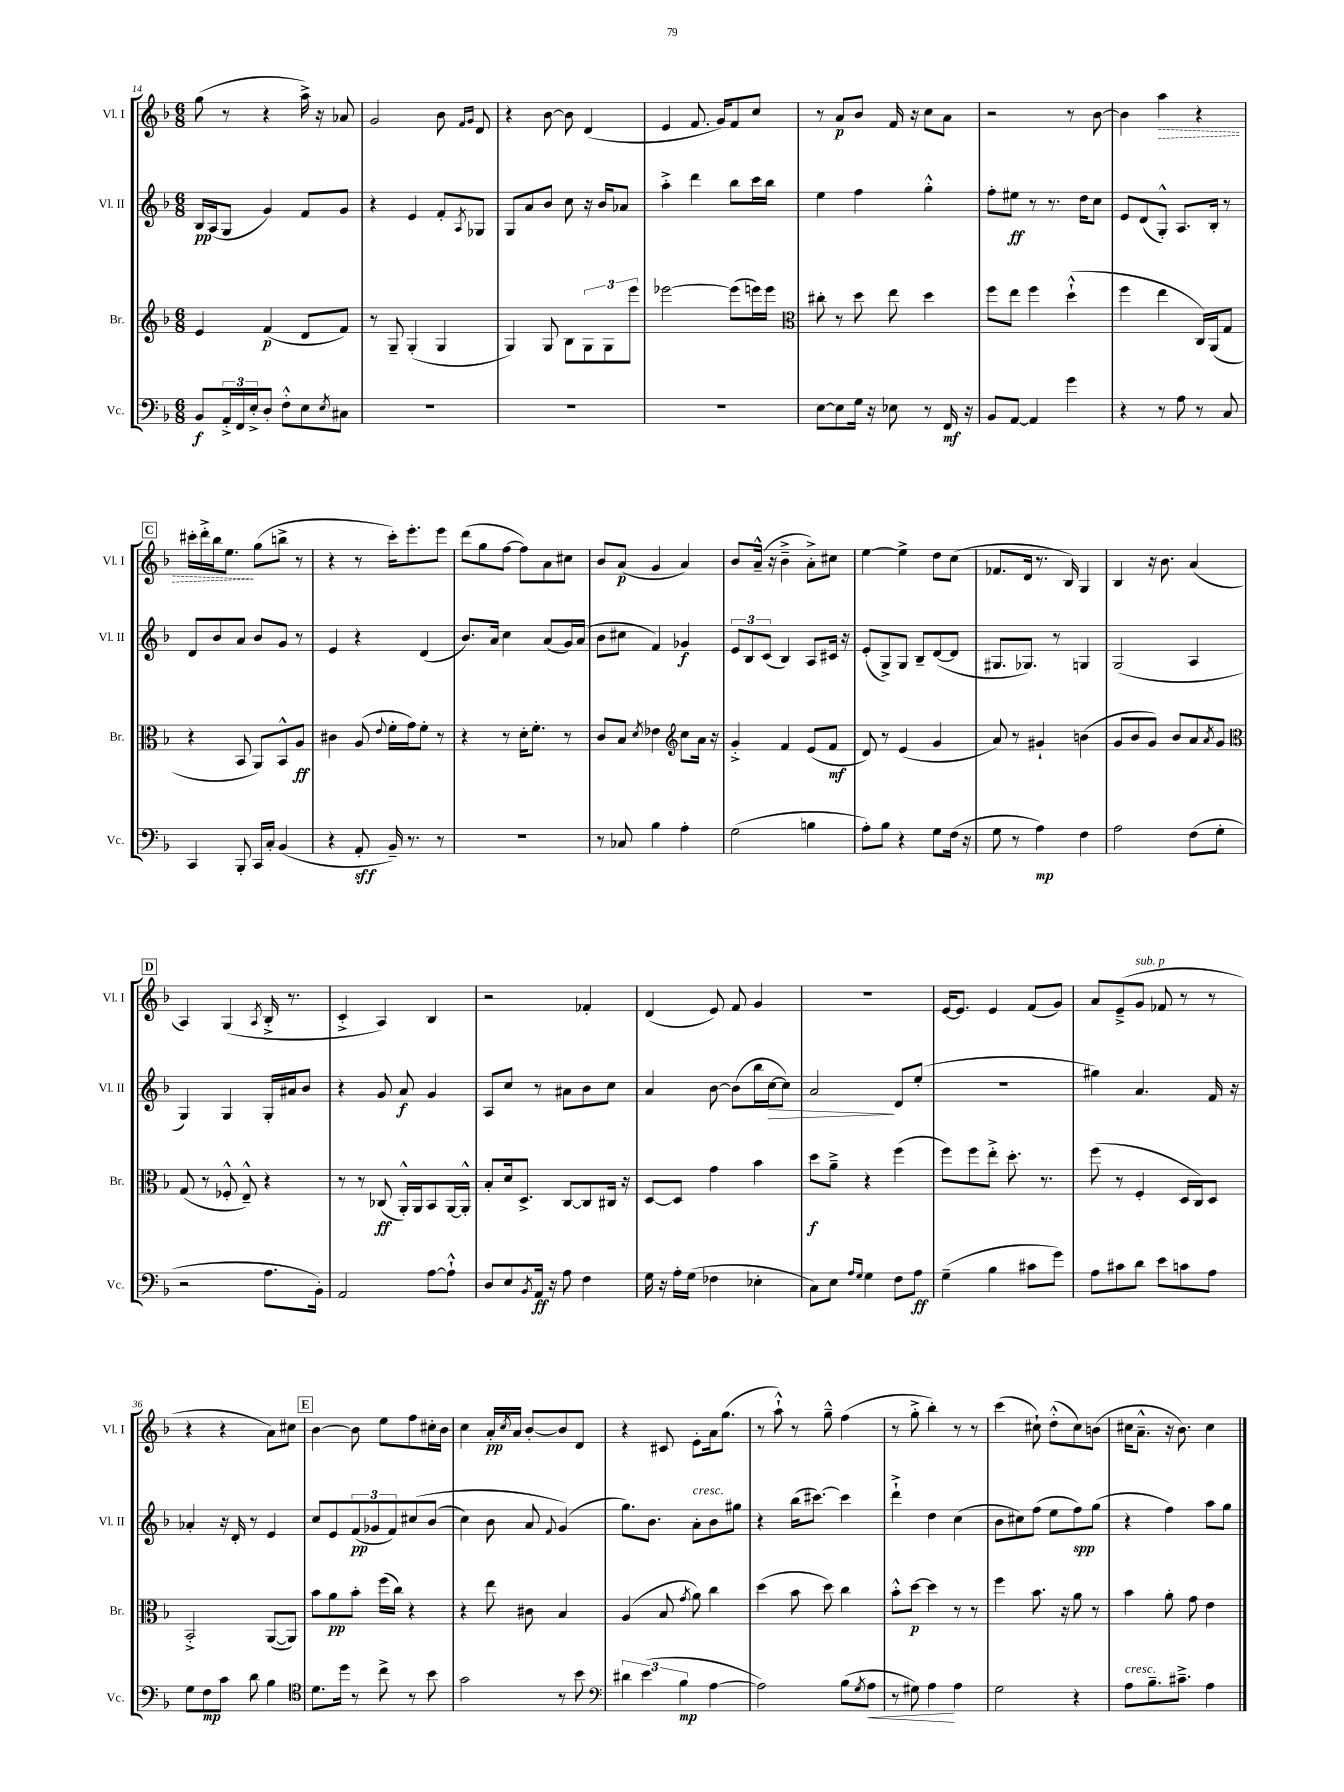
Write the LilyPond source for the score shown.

<<
\new StaffGroup <<
\new Staff = "s0" \with { instrumentName = "Vl. I" shortInstrumentName = "Vl. I" } {
    \clef treble \key f \major \numericTimeSignature \time 6/8
    g''8( r8 r4 a''16->) r16 aes'8 |
    g'2 bes'8 \grace { f'16 g'16 } d'8 |
    r4 bes'8~ bes'8 d'4( |
    e'4 f'8. g'16) f'8 c''8 |
    r8 a'8\p bes'8 f'16 r16 c''8 a'8 |
    r2 r8 bes'8~ |
    bes'4 \once \override Hairpin.style = #'dashed-line a''4\> r4 |
    \mark \markup { \box "C" } cis'''16-. d'''16-.-> bes''16 e''8.\! g''8( b''8-> r8 |
    r4 r8 c'''16-.) e'''8.-. e'''8 |
    d'''8( g''8 f''8~ f''8) a'8 cis''8 |
    bes'8 a'8\p( g'4 a'4) |
    bes'8 a'16---^( r16 bes'4---> a'8-.->) cis''8 |
    e''4~ e''4-> d''8 c''8( |
    fes'8. d'16 r8. bes16) g4 |
    bes4 r16 bes'8. a'4( |
    \mark \markup { \box "D" } a4) g4( \acciaccatura { a8 } bes16-.-> r8. |
    c'4-.-> a4) bes4 |
    r2 fes'4-. |
    d'4( e'8) f'8 g'4 |
    R2. |
    e'16~ e'8. e'4 f'8( g'8) |
    a'8 e'8--->( g'8^\markup { \italic "sub. p" } fes'8 r8 r8 |
    r4 r4 a'8) cis''8 |
    \mark \markup { \box "E" } bes'4~ bes'8 e''8 f''8 cis''16-. bes'16 |
    c''4 a'16-.\pp \acciaccatura { c''8 } a'16 bes'8~-. bes'8 d'8 |
    r4 cis'8 e'8-. a'16 g''8.( |
    r8 a''8-!-^) r8 g''8---^ f''4( |
    r8 g''8-.-> bes''4-.) r8 r8 |
    c'''4( cis''8-!) d''8-.-^( cis''8) b'8( |
    cis''16 a'8.---^ r16 bes'8.) cis''4 \bar "|." |
}
\new Staff = "s1" \with { instrumentName = "Vl. II" shortInstrumentName = "Vl. II" } {
    \clef treble \key f \major \numericTimeSignature \time 6/8
    bes16\pp a16( g8 g'4) f'8 g'8 |
    r4 e'4 f'8-. \acciaccatura { a8 } ges8 |
    g8 a'8 bes'8 c''8 r16 bes'16 aes'8 |
    a''4-.-> d'''4 bes''8 c'''16 bes''16 |
    e''4 f''4 g''4-.-^ |
    f''8-. eis''8\ff r8 r8. d''16 c''8 |
    e'8 d'8( g8-.-^) a8. bes16-. r8 |
    \mark \markup { \box "C" } d'8 bes'8 a'8 bes'8 g'8 r8 |
    e'4 r4 d'4( |
    bes'8.) a'16 c''4 a'8( g'16) a'16( |
    bes'8 cis''8 f'4) ges'4\f |
    \tuplet 3/2 { e'8 bes8 c'8( } bes4) a8 cis'16 r16 |
    e'8-.( g8->) g8 bes8-- d'8~( d'8 |
    gis8. ges8.) r8 g4 |
    g2( a4 |
    \mark \markup { \box "D" } g4) g4 g16-. ais'16 bes'8 |
    r4 g'8 a'8\f g'4 |
    a8 c''8 r8 ais'8 bes'8 c''8 |
    a'4 bes'8~ bes'8( bes''16 c''16~\> c''8) |
    a'2\! d'8 e''8-.( |
    R2. |
    gis''4) a'4. f'16 r16 |
    aes'4-. r16 d'16-. r8 e'4 |
    \mark \markup { \box "E" } c''8 e'8 \tuplet 3/2 { f'8\pp( ges'8 f'8) } cis''8\( bes'8( |
    c''4) bes'8 a'8 \appoggiatura { f'8 } g'4(\) |
    g''8.) bes'8. a'8-.^\markup { \italic "cresc." } bes'8 gis''8 |
    r4 bes''16( cis'''8.~) cis'''4 |
    d'''4-!-> d''4 c''4( |
    bes'8 cis''8) f''8( e''8 f''8\spp) g''8( |
    r4 f''4) a''8 g''8 \bar "|." |
}
\new Staff = "s2" \with { instrumentName = "Br." shortInstrumentName = "Br." } {
    \clef treble \key f \major \numericTimeSignature \time 6/8
    e'4 f'4\p( d'8 f'8) |
    r8 g8-- g4-.( g4 |
    g4) g8 bes8 \tuplet 3/2 { g8 g8 e'''8 } |
    ees'''2~ ees'''8( e'''16) e'''16 |
    \clef alto cis''8-. r8 d''8 e''8 d''4 |
    f''8 e''8 f''4 d''4-!-^( |
    f''4 e''4 c16) a,16( g8 |
    \mark \markup { \box "C" } r4 bes,8 a,8) bes,8-^ a8\ff |
    cis'4 a8( \appoggiatura { e'8 } f'16-. g'16) f'8-. r8 |
    r4 r8 d'16-. f'8.-. r8 |
    c'8 bes8 \acciaccatura { d'8 } ees'4 \clef treble c''8 a'16 r16 |
    g'4-.-> f'4 e'8( f'8\mf |
    d'8) r8 e'4( g'4 |
    a'8) r8 gis'4-! b'4( |
    g'8 bes'8 g'8) bes'8 a'8 \acciaccatura { a'8 } g'8 |
    \mark \markup { \box "D" } \clef alto g8( r8 fes8-.-^ e8---^) r4 |
    r8 r8 ces8\ff( a,16-.-^) a,16 bes,8 a,16~ a,16-.-^ |
    bes8-. d'16 d8.-> c8~ c8 cis16 r16 |
    d8~ d8 g'4 bes'4 |
    d''8\f a'8---> r4 f''4( |
    f''8) f''8 e''8-.-> d''8.-. r8. |
    f''8( r8 f4-. d16 c16) d8 |
    bes,2-.-> a,8~( a,8) |
    \mark \markup { \box "E" } bes'8 a'8\pp bes'8-. f''16( c''16) r4 |
    r4 e''8 cis'8 bes4 |
    a4( bes8 \acciaccatura { g'8 } a'8) c''4 |
    d''4( bes'8 d''8) c''4 |
    bes'8-.-^ d''8~\p d''4 r8 r8 |
    f''4 bes'8. r16 a'8 r8 |
    bes'4 a'8-. g'8 e'4 \bar "|." |
}
\new Staff = "s3" \with { instrumentName = "Vc." shortInstrumentName = "Vc." } {
    \clef bass \key f \major \numericTimeSignature \time 6/8
    bes,8\f \tuplet 3/2 { a,16-.-> f,16 e16-.-> } d8-. f8-.-^ e8 \acciaccatura { e8 } cis8 |
    R2. |
    R2. |
    R2. |
    e8~ e8 g16 r16 ees8 r8 f,16\mf r16 |
    bes,8 a,8~ a,4 g'4 |
    r4 r8 a8 r8 c8 |
    \mark \markup { \box "C" } c,4 bes,,8-. c,16 c16-. bes,4( |
    r4 a,8-.\sff bes,16--) r8. r8 |
    R2. |
    r8 ces8 bes4 a4-. |
    g2( b4 |
    a8-.) bes8 r4 g8 f16( r16 |
    g8 r8 a4\mp) f4 |
    a2 f8( g8-. |
    \mark \markup { \box "D" } r2 a8. bes,16-.) |
    a,2 a8~ a8-!-^ |
    d8 e8 \acciaccatura { bes,8 } a,16\ff r16 a8 f4 |
    g16 r16 a16-. g16( fes4 ees4-. |
    c8) e8 \grace { a16 g16 } g4 f8 a8\ff |
    g4--( bes4 cis'8 g'8) |
    a8 cis'8 d'8 e'8 c'8 a8 |
    g8 f8\mp c'8 d'8 bes4 |
    \mark \markup { \box "E" } \clef tenor d'8. d''16 r8 c''8-> r8 bes'8 |
    g'2 r8 bes'8 |
    \clef bass \tuplet 3/2 { dis'4 e'4( bes4\mp } a4~ |
    a2) bes8( \acciaccatura { g8 } a8\< |
    r8 gis8) a4\! a4 |
    g2 r4 |
    a8^\markup { \italic "cresc." } bes8.-- cis'8.---> a4 \bar "|." |
}
>>
>>
\layout { \context { \Score currentBarNumber = #14 } }
